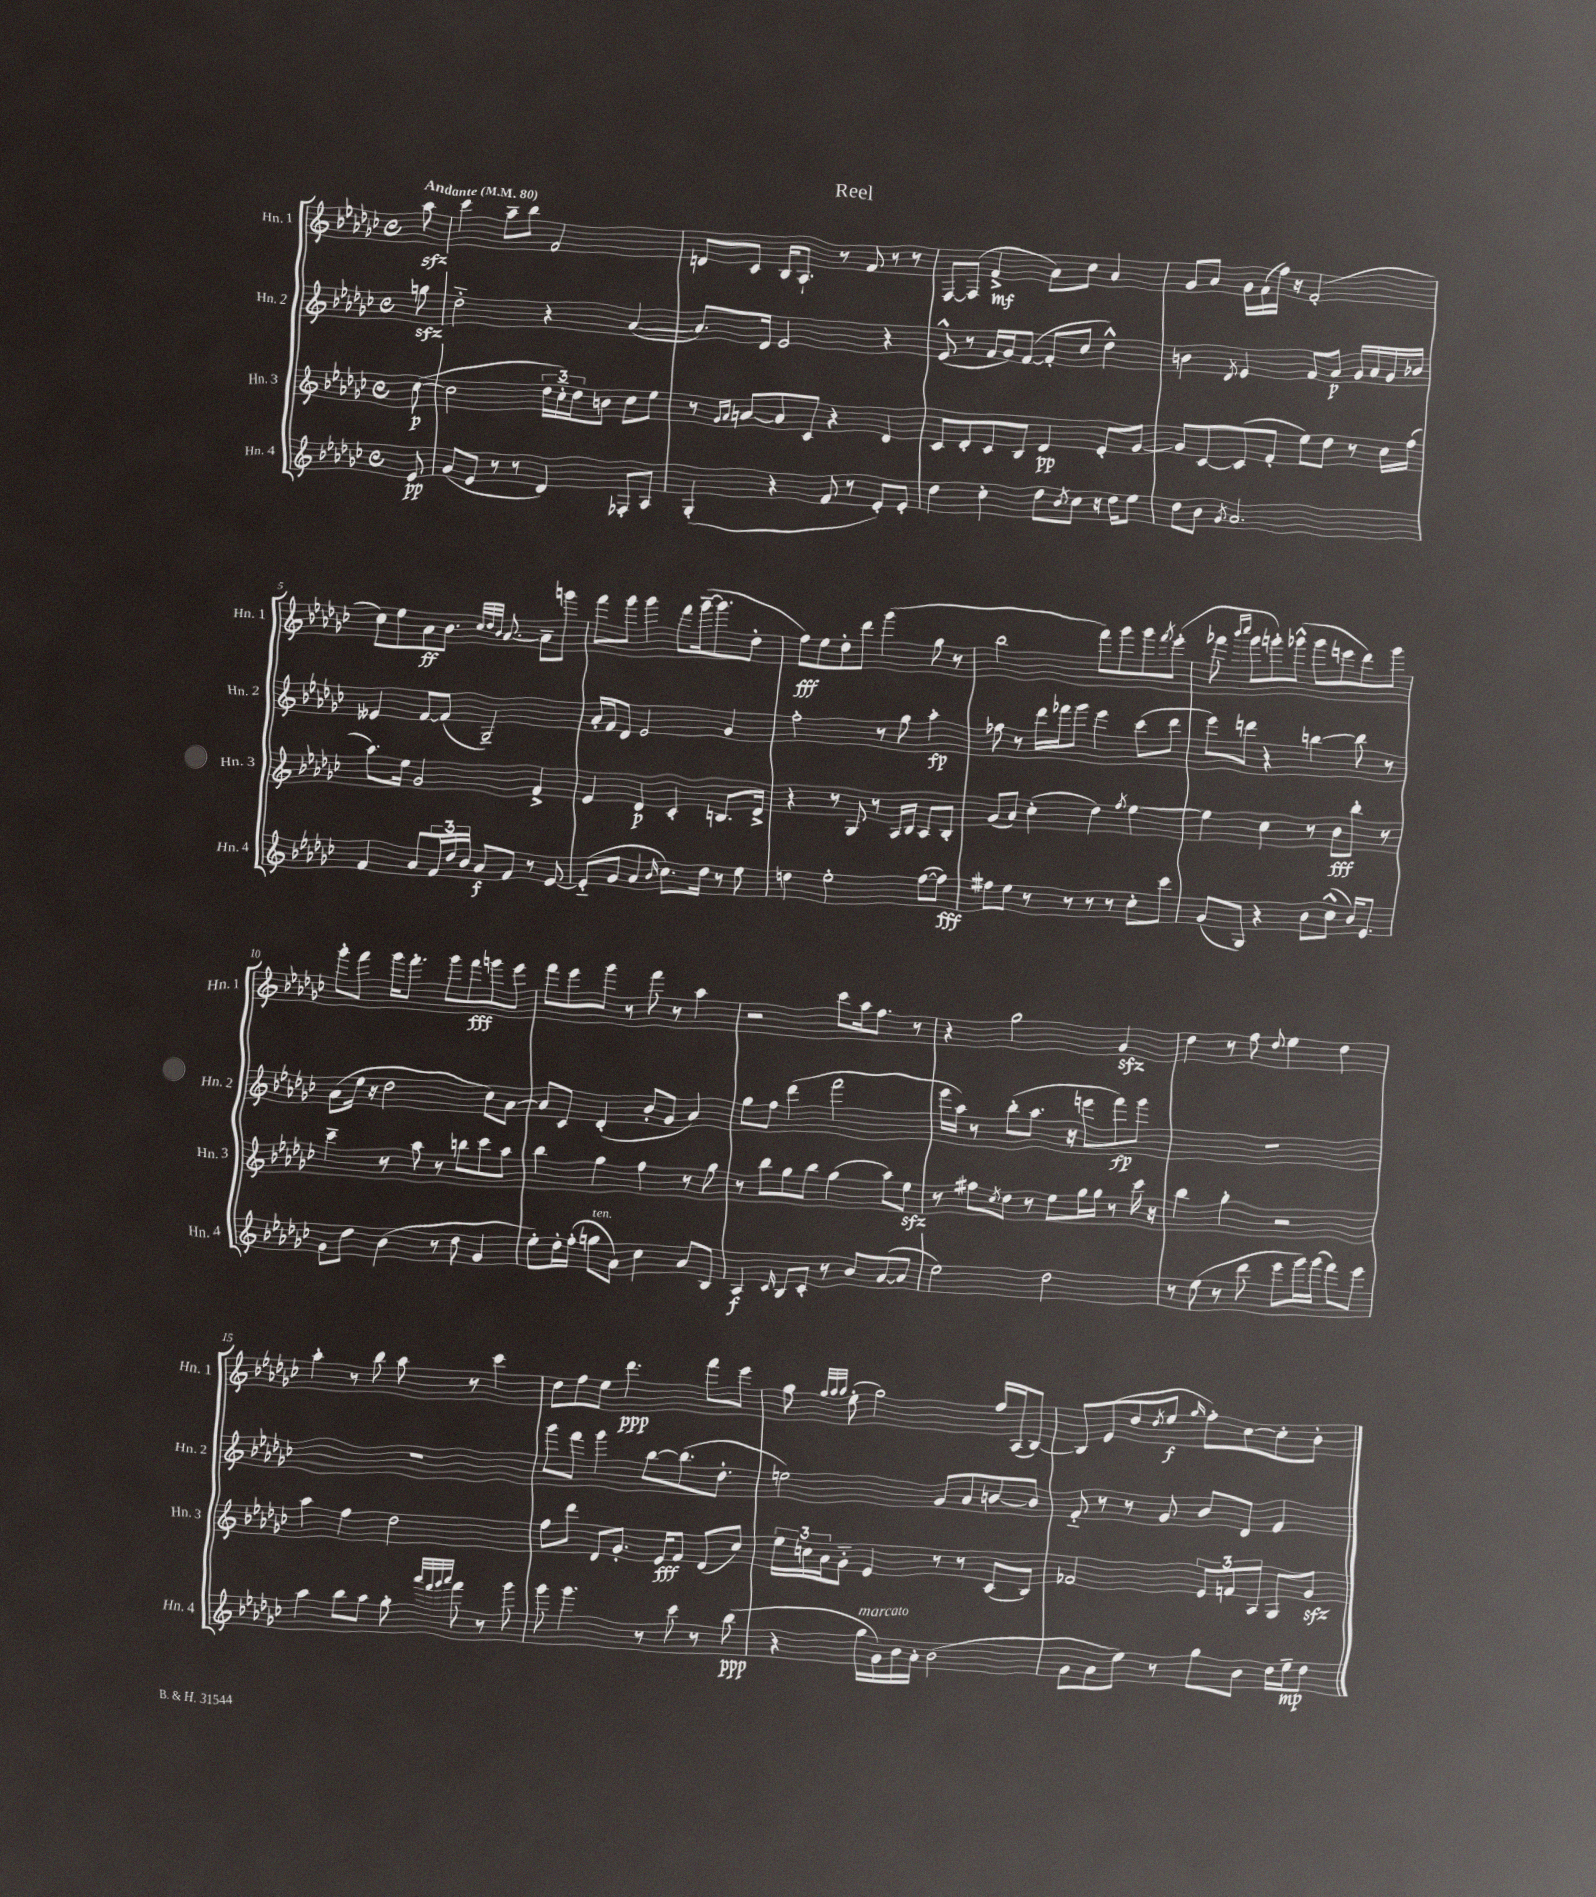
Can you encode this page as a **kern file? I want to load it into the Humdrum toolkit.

**kern	**kern	**kern	**kern
*staff4	*staff3	*staff2	*staff1
*clefG2	*clefG2	*clefG2	*clefG2
*k[b-e-a-d-g-c-]	*k[b-e-a-d-g-c-]	*k[b-e-a-d-g-c-]	*k[b-e-a-d-g-c-]
*M4/4	*M4/4	*M4/4	*M4/4
*met(c)	*met(c)	*met(c)	*met(c)
*MM80	*MM80	*MM80	*MM80
8e-	([8cc-	8gg	8aa-
=	=	=	=
(8g-	2cc-]	2dd-'~	4ccc-
8e-	.	.	.
8r	.	.	8aa-~
8r	.	.	8bb-
4d-)	24dd-	4r	2f
.	24cc-'~)	.	.
.	24dd-	.	.
.	8b	.	.
8F-'	8cc-	([4a-	.
8A-	8ee-	.	.
=	=	=	=
(4G-'	8r	8.a-])	8d
.	16qqg-	.	.
.	16qqa-	.	.
.	[8a	.	8c-
.	.	16d-	.
4r	8a]	2e-	16B-
.	.	.	8.A-`
.	8c-	.	.
8f	4r	.	8r
8r	.	.	8f
8e-')	4d-	4r	8r
8e-'	.	.	8r
=	=	=	=
4dd-	8c-	(8e-^^	[8F
.	8d-'	8r	(8F]
4cc-'	8c-	16f	4f^
.	.	16g-)	.
.	8B-	([8f	.
8dd-	4d-	8f']	8a-)
8qb-	.	.	.
8cc-	.	8cc-	8cc-
16r	8e-'	4dd-^^)	4a-
16dd-	.	.	.
8ee-	[8g-	.	.
=	=	=	=
8dd-	8g-]	4b	8g-
8b-	[8c-	.	8a-
8qg-	.	8qd-	.
2.a-	(8c-]	4e-	16g-
.	.	.	(16f
.	8f'	.	16ff)
.	.	.	16r
.	8ee-)	8f	(2f'
.	8dd-	8a-	.
.	8r	16g-	.
.	.	16a-	.
.	16cc-	16g-	.
.	(16ff	16b-	.
=	=	=	=
4f	8.aa-)	4e--	8cc-)
.	.	.	8ee-
.	16ee-	.	.
8a-	2g-	[8f	8a-
24f	.	(8f]	8.b-
24dd-	.	.	.
24b-	.	.	.
8a-	.	2G-~)	.
.	.	.	32qqcc-
.	.	.	32qqdd-
.	.	.	32qqb-
.	.	.	[8.a-
8f	.	.	.
8r	4f^	.	8a-~]
[8e-	.	.	8ggg
=	=	=	=
(8e-'~]	4e-	16a-'	8fff
.	.	16f	.
8g-	.	8d-	8ggg-
4a-	4d-	2e-	4ggg-
16qqb-	.	.	.
8.cc-)	4c-'	.	8fff
.	.	.	([16ggg-~
16dd-	.	.	8.ggg-]
8r	8.B	4g-	.
8ee-	.	.	8dd-'
.	16d-^	.	.
=	=	=	=
4dd	4r	2ff'	8ff)
.	.	.	8ee-
2ee-'	8r	.	8dd-'
.	8G-	.	8ddd-
.	8r	8r	(4ggg-
.	16A-	8gg-	.
.	16B-	.	.
([8ff	8A-	4aa-'	8gg-
8ff])	8B-'	.	8r
=	=	=	=
8ff#	(8g-	8ff-	2bb-
8ee-	8a-)	8r	.
8r	(4cc-'	16ddd-	.
.	.	16fff-	.
8r	.	8ggg-	.
8r	4dd-)	4eee-	8fff)
8r	.	.	8ggg-
.	8qff	.	.
8cc-'	[4ee-	(8ccc-	8ggg-
.	.	.	8qfff
8ccc-	.	8ddd-	(8eee-'
=	=	=	=
(8g-	4ee-]	8eee-)	8fff-
.	.	.	16qqbbb-
.	.	.	16qqcccc-
8G-)	.	8ddd	8ggg-
4r	4cc-	4r	8ggg')
.	.	.	(8ggg-^^
8b-	8r	[4bb	8ggg-
(8cc-^^	8b-	.	8eee
16b-)	8bb-'	8bb]	8ddd-)
8.e-	.	.	.
.	8r	8r	8ggg-
=	=	=	=
8g-	4ccc-~	(8a-	8ggg-'
8dd-	.	16ee-	8fff
.	.	16r	.
(4b-	8r	2dd-	16ggg-
.	.	.	8.fff'
.	8aa-	.	.
8r	8r	.	8ggg-
8dd-	8bb	.	8fff
4g-	8ccc-	8cc-)	8ggg
.	8aa-	[8a-	8eee-
=	=	=	=
8ee-')	4bb-	8a-]	8fff
16dd-'	.	8c-	8eee-
(16ff'	.	.	.
8gg	4gg-	(4d-'	8ggg-
8a-)	.	.	8r
4cc-	4ff	8b-'	8fff
.	.	8g-	8r
8a-	8r	4a-)	4aa-
8B-	8gg-	.	.
=	=	=	=
4A-	8r	8gg-	2r
.	8bb-	8ff	.
16qqc-	.	.	.
8B-	8gg-	(4ddd-	.
8c-'	8bb-	.	.
8r	(4gg-	2fff	8ccc-
8b-	.	.	16aa-
.	.	.	8.ff
([8a-	8aa-)	.	.
8a-]	8ee-	.	8r
=	=	=	=
2ee-)	8r	16eee-	4r
.	.	16aa-)	.
.	8ff#	8r	.
.	8qcc-	.	.
.	8dd-	(8bb-'	2gg-
.	8r	8.aa-	.
2dd-	8ee-	.	.
.	.	16r	.
.	16gg-	8eee	.
.	16gg-	.	.
.	8r	8fff)	4g-
.	16ccc-	8ggg-	.
.	16r	.	.
=	=	=	=
8r	4bb-	1r	4dd-
(8ee-	.	.	.
8r	4gg-'	.	8r
8ddd-	.	.	8ff
.	.	.	8qqdd-
8eee-	2r	.	4ee-
16ggg-)	.	.	.
(16ggg-	.	.	.
8fff)	.	.	4dd-
8eee-	.	.	.
=	=	=	=
4aa-	4aa-	1r	4aa-'
8bb-	4ff	.	8r
8aa-	.	.	8bb-
8gg-'	2dd-	.	8aa-
32qqaaa-	.	.	.
32qqfff	.	.	.
32qqggg-	.	.	.
32qqaaa-	.	.	.
8fff	.	.	8r
8r	.	.	4ccc-
8ggg-	.	.	.
=	=	=	=
8ggg-	8ff	8ggg-	8dd-
4.ggg-	8ddd-	8fff	8ff
.	8d-	4ggg-	8ee-
.	8.g-'	.	4.ddd-
8r	.	[8bb-	.
.	16e-	.	.
8ccc-	8f	(8.bb-]	.
8r	(8d-	.	8fff
.	.	8.dd-'	.
(8bb-	8cc-)	.	8eee-
=	=	=	=
4r	24ee-	2ee)	8gg-
.	24cc	.	.
.	24a-	.	.
.	.	.	32qqgg-
.	.	.	32qqaa-
.	.	.	32qqaa-
.	8g-'~	.	(8ee-'
16gg-	4e-	.	2gg-)
16g-)	.	.	.
16b-	.	.	.
16a-'	.	.	.
(2b-	8r	8g-	.
.	8r	8a-	.
.	(8c-	[8b	16ff
.	.	.	(16A-
.	8B-)	8b]	[8B-)
=	=	=	=
8g-	2f-	8f'~	8B-]
8a-	.	8r	(8e-
8ee-)	.	8r	8dd-
.	.	.	8qdd-
8r	.	8g-	8ee-
.	.	.	16qqgg-
8gg-	12e-	8b-	8ff')
.	12f	.	.
8b-	.	8d-	[8cc-
.	12A-	.	.
16dd-	8G-	4f	8cc-']
16ee-~	.	.	.
8dd-	8g-	.	8b-'
==	==	==	==
*-	*-	*-	*-
